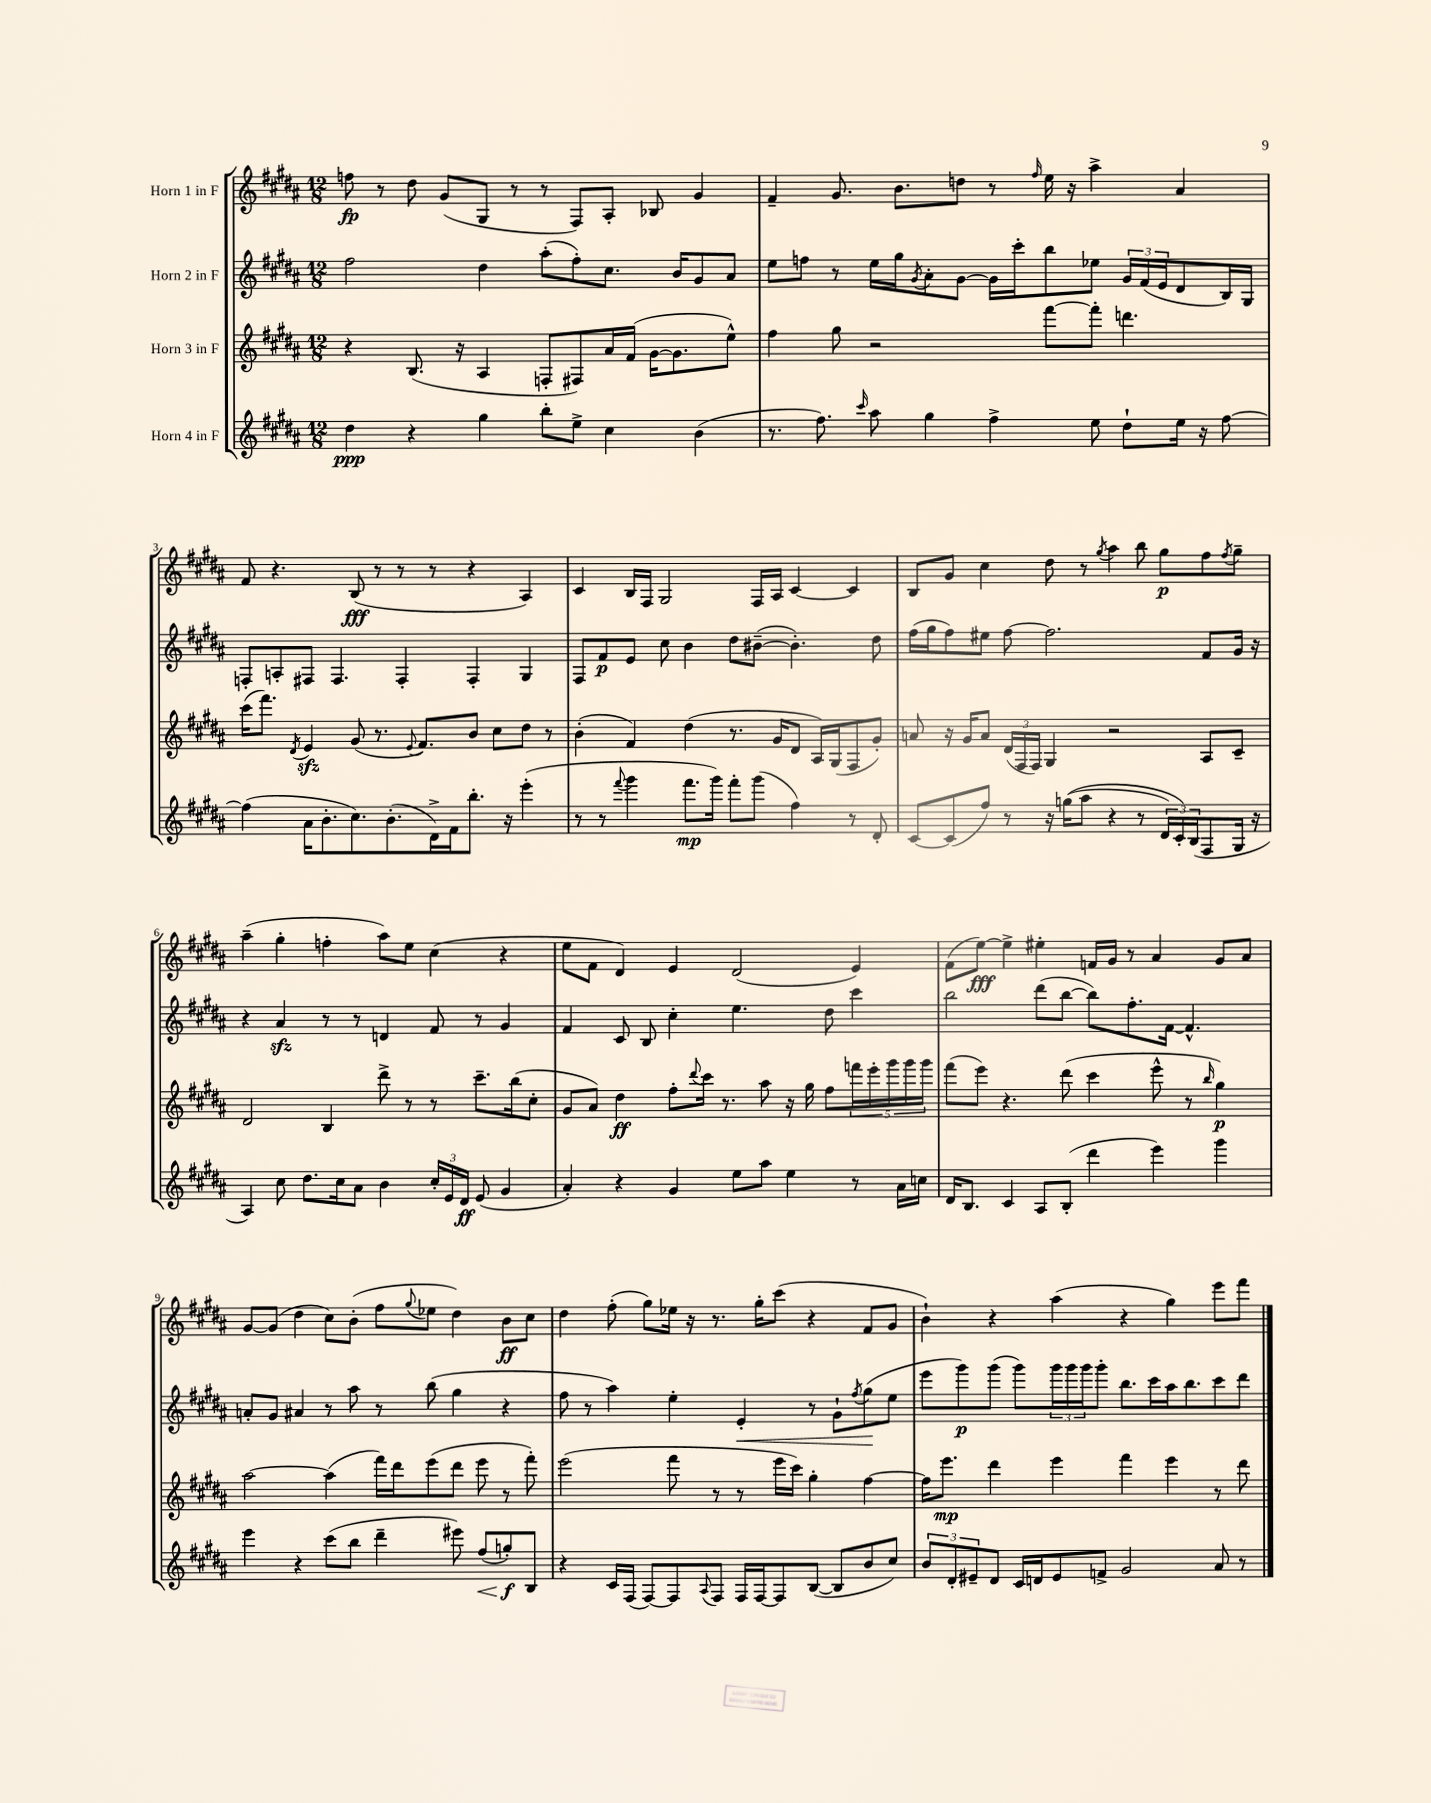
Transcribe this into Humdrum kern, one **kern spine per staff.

**kern	**kern	**kern	**kern
*staff4	*staff3	*staff2	*staff1
*clefG2	*clefG2	*clefG2	*clefG2
*k[f#c#g#d#a#]	*k[f#c#g#d#a#]	*k[f#c#g#d#a#]	*k[f#c#g#d#a#]
*M12/8	*M12/8	*M12/8	*M12/8
4dd#	4r	2ff#	8ff
.	.	.	8r
4r	(8.B	.	8dd#
.	.	.	(8g#
.	16r	.	.
4gg#	4A#	4dd#	8G#
.	.	.	8r
8bb'	8F'	(8aa#'	8r
8ee^	8F#)	8ff#')	8F#)
4cc#	16a#	8.cc#	8A#'
.	(16f#	.	.
.	[16g#	.	8B-
.	8.g#]	16b	.
(4b	.	8g#	4g#
.	8ee^^)	8a#	.
=	=	=	=
8.r	4ff#	8ee	4f#~
.	.	8ff	.
8.ff#)	.	.	.
.	8gg#	8r	8.g#
16qqccc#	.	.	.
8aa#	2r	16ee	.
.	.	16gg#	8.b
.	.	8qg#	.
4gg#	.	8a#'	.
.	.	[8g#	8dd
4ff#^	.	16g#]	8r
.	.	16ccc#'	.
.	.	.	16qqff#
.	[8fff#	8bb	16ee
.	.	.	16r
8ee	8fff#']	8ee-	4aa#^
8dd#`	4.ddd	24g#	.
.	.	(24f#	.
.	.	24e	.
16ee	.	8d#	4a#
16r	.	.	.
[8ff#	.	16B)	.
.	.	16G#	.
=	=	=	=
(4ff#]	(16ccc#	8F'	8f#
.	8.fff#)	.	.
.	.	8A'	4.r
.	8qd#	.	.
16a#	4e	8F#	.
8.b'	.	.	.
.	.	4.F#	.
8.cc#)	(8g#	.	(8B
.	8.r	.	8r
(8.b'	.	.	.
.	.	4F#'	8r
.	8qqe	.	.
.	8.f#)	.	.
16d#^)	.	.	8r
16f#	.	.	.
8.bb'	8b	4F#'	4r
.	8cc#	.	.
16r	.	.	.
(4eee'	8dd#	4G#	4A#)
.	8r	.	.
=	=	=	=
8r	(4b'	8F#	4c#
8r	.	8f#	.
8qqfff#	.	.	.
4ggg#	4f#)	8e	16B
.	.	.	16F#
.	.	8cc#	2G#
8.fff#	(4dd#	4b	.
16ggg#)	.	.	.
8fff#'	8.r	8dd#	.
(8ggg#	.	([8b#~	16F#
.	16g#	.	16A#
4ff#)	8d#	4.b#'])	[4c#
.	16A#)	.	.
.	(16G#	.	.
8r	8F#	.	4c#]
8d#'	8g#')	8dd#	.
=	=	=	=
[8c#	8a	(16ff#	8B
.	.	16gg#	.
(8c#]	16r	8ff#)	8g#
.	16g#	.	.
8ff#)	8a	8ee#	4cc#
8r	(24d#	[8ff#	.
.	24F#	.	.
.	24F#)	.	.
16r	4G#	2.ff#]	8dd#
&((16gg	.	.	.
8aa#	.	.	8r
.	.	.	8qgg#
4r	2r	.	4aa#
8r	.	.	8bb
24d#)	.	.	8gg#
24c#'&)	.	.	.
(24B	.	.	.
8F#	8A#	8f#	8ff#
.	.	.	8qff#
16G#	8c#~	16g#	8gg#~
16r	.	16r	.
=	=	=	=
4A#)	2d#	4r	(4aa#~
8cc#	.	4a#	4gg#'
8.dd#	.	.	.
.	4B	8r	4ff'
16cc#	.	.	.
8a#	.	8r	.
4b	8ddd#^	4d	8aa#)
.	8r	.	8ee
24cc#'	8r	8f#	(4cc#
24e	.	.	.
24d#	.	.	.
(8e	8.ccc#~	8r	.
4g#	.	4g#	4r
.	(16bb	.	.
.	8cc#'	.	.
=	=	=	=
4a#')	8g#	4f#	8ee
.	8a#)	.	8f#
4r	4dd#	8c#	4d#)
.	.	8B	.
4g#	8ff#'	4cc#'	4e
.	8qqddd#	.	.
.	16ccc#	.	.
.	8.r	.	.
8ee	.	4.ee	(2d#
8aa#	8aa#	.	.
4ee	16r	.	.
.	16gg#	.	.
.	8ff#	8dd#	.
8r	20fff	4ccc#	4e)
.	20eee'	.	.
.	20ggg#	.	.
16a#	.	.	.
.	20ggg#	.	.
16cc	.	.	.
.	20ggg#	.	.
=	=	=	=
16d#	(8fff#	2bb	(8f#
8.B	.	.	.
.	8eee)	.	[8ee)
4c#	4.r	.	4ee^]
8A#	.	(8ddd#	4ee#'
(8B'	(8ddd#	[8bb	.
4ddd#	4ccc#	8bb])	16f
.	.	.	16g#
.	.	8.ff#'	8r
4eee)	8eee^^	.	4a#
.	.	[16f#	.
.	8r	4.f#^^]	.
.	16qqbb	.	.
4ggg#	4gg#)	.	8g#
.	.	.	8a#
=	=	=	=
4eee	[2aa#	8a'	[8g#
.	.	8g#	(8g#]
4r	.	4a#	4dd#
(8ccc#	(4aa#]	8r	8cc#)
8bb	.	8aa#	(8b'
4ddd#~	16fff#)	8r	8ff#
.	16ddd#	.	.
.	.	.	8qqgg#
.	(8eee	(8bb	8ee-
8eee#)	8ddd#	4gg#	4dd#)
(8ff#	8eee	.	.
8gg')	8r	4r	8b
8B	8fff#')	.	8cc#
=	=	=	=
4r	(2eee	8ff#	4dd#
.	.	8r	.
16c#	.	4aa#)	(8ff#'
(16F#	.	.	.
[8F#)	.	.	8gg#)
8F#]	8fff#	4ee'	16ee-
.	.	.	16r
8qqA#	.	.	.
8F#	8r	.	8.r
16F#	8r	4e'	.
[16F#	.	.	16gg#'
8F#]	16eee	.	(8ccc#
.	16ccc#)	.	.
([8B	4gg#'	8r	4r
8B]	.	8g#`	.
.	.	8qff#	.
8b	[4ff#	(8gg#	8f#
8cc#)	.	8ee	8g#
=	=	=	=
12b	16ff#]	8eee	4b`)
.	8.eee	.	.
12d#'	.	.	.
.	.	8ggg#)	.
12e#~	.	.	.
8d#	4ddd#	(8ggg#	4r
16c#	.	8ggg#)	.
16d	.	.	.
8e#	4eee	24ggg#	(4aa#
.	.	24ggg#	.
.	.	24ggg#	.
8f^	.	8ggg#'	.
2g#	4fff#	8.bb	4r
.	.	16ccc#	.
.	4eee	16aa#	4gg#)
.	.	8.bb	.
8a#	8r	8ccc#	8eee
8r	8ddd#	8ddd#	8fff#
==	==	==	==
*-	*-	*-	*-
